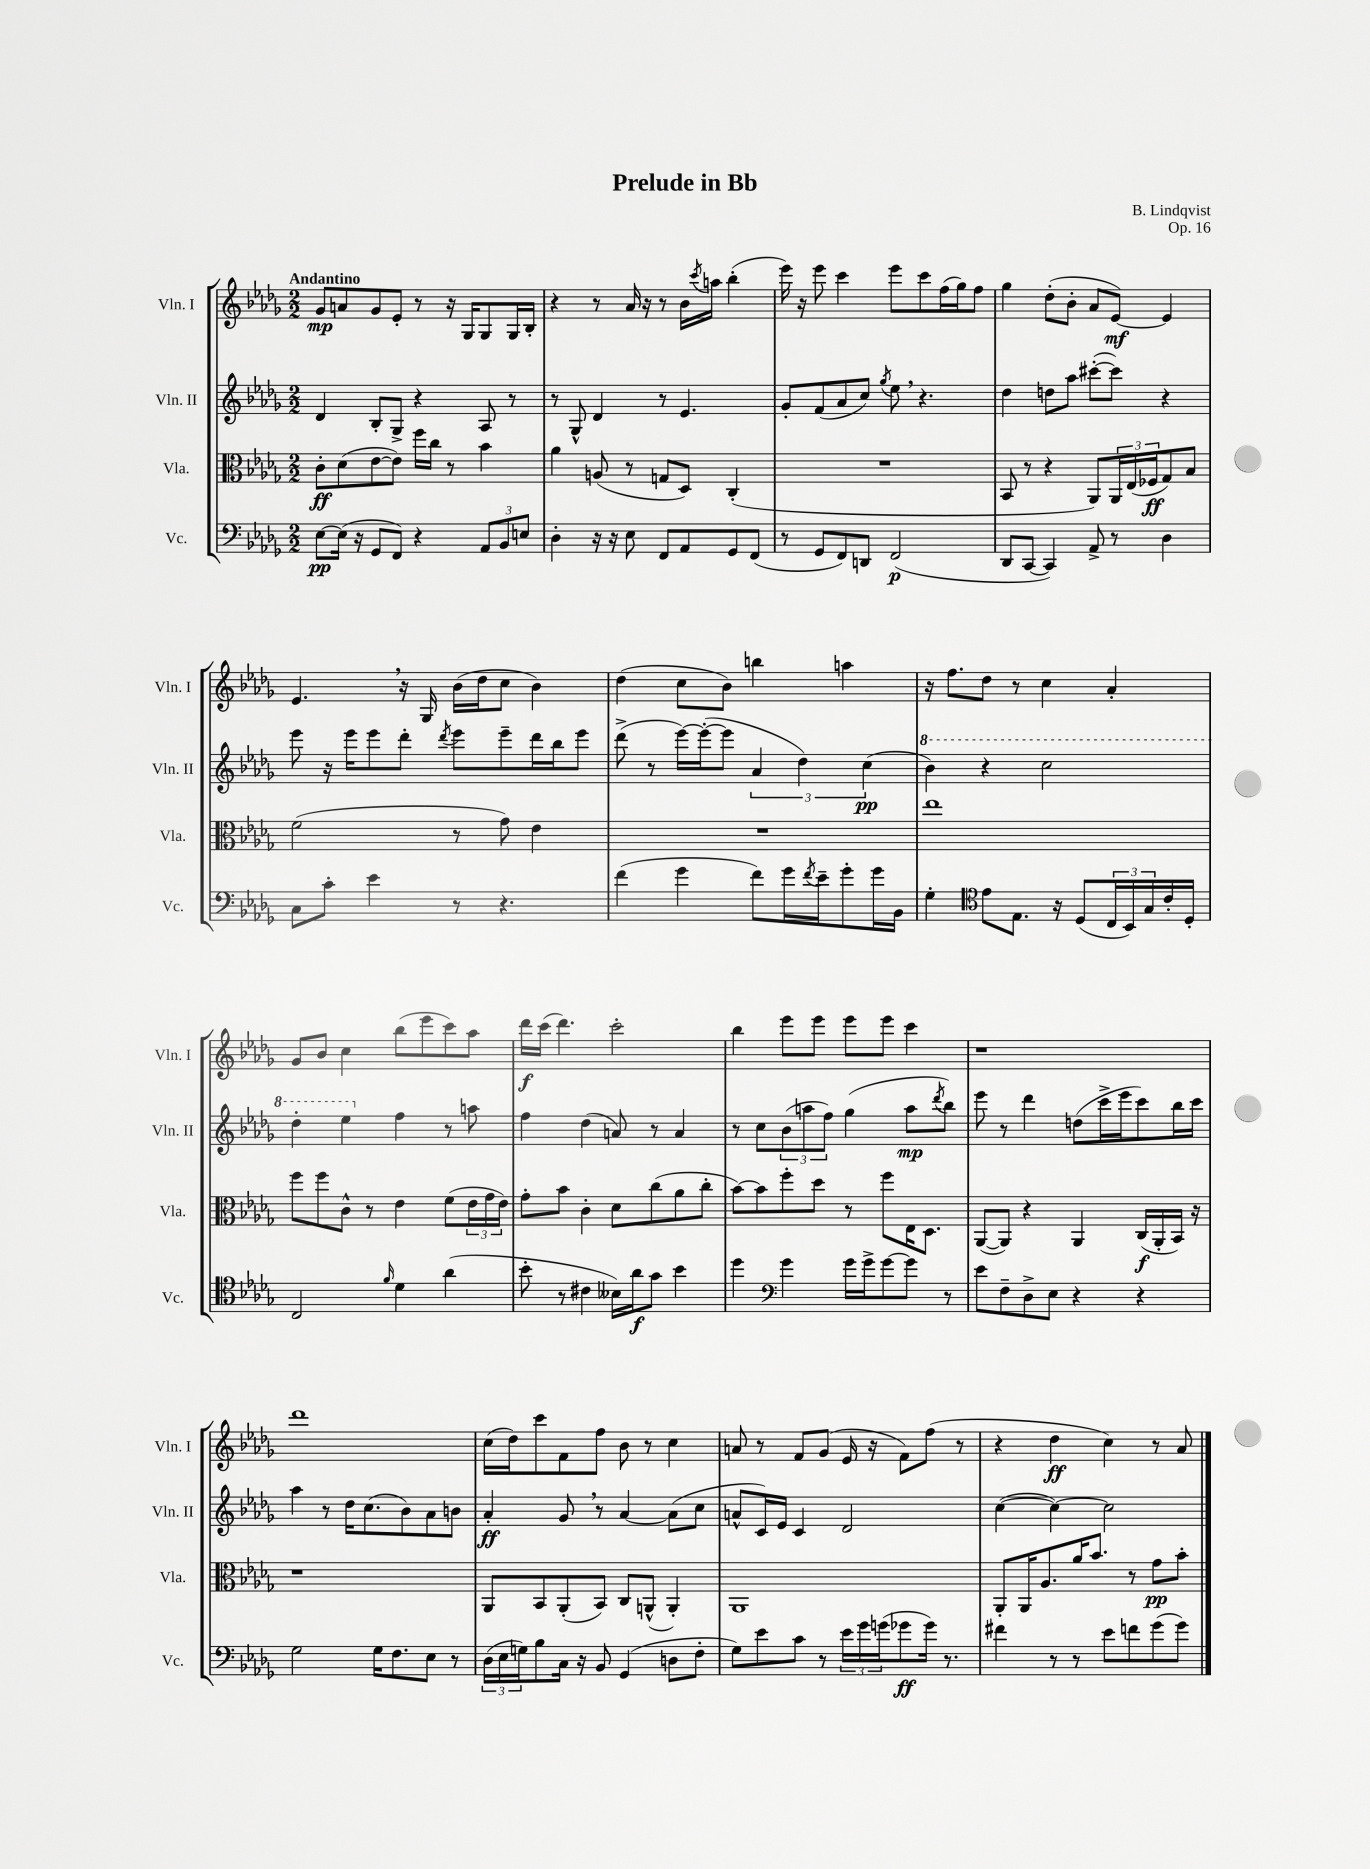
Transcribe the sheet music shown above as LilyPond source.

\header { title = "Prelude in Bb" composer = "B. Lindqvist" opus = "Op. 16" }
<<
\new StaffGroup <<
\new Staff = "s0" \with { instrumentName = "Vln. I" shortInstrumentName = "Vln. I" } {
    \clef treble \key des \major \numericTimeSignature \time 2/2 \tempo "Andantino"
    ges'8\mp a'8 ges'8 ees'8-. r8 r16 ges16 ges8 ges16 bes16-. |
    r4 r8 aes'16 r16 r8 bes'16 \acciaccatura { c'''8 } a''16 bes''4-.( |
    ees'''16) r16 ees'''8 c'''4 ees'''8 c'''8 f''16( ges''16) f''8 |
    ges''4 des''8-.( bes'8-. aes'8 ees'8~\mf) ees'4 |
    ees'4. \breathe r16 ges16 bes'16( des''16 c''8 bes'4) |
    des''4( c''8 bes'8) b''4 a''4 |
    r16 f''8. des''8 r8 c''4 aes'4-. |
    ges'8 bes'8 c''4 bes''8( ees'''8 c'''8) aes''8 |
    des'''16\f c'''16( des'''4.) c'''2-. |
    bes''4 ees'''8 ees'''8 ees'''8 ees'''8 c'''4 |
    r1 |
    des'''1 |
    c''16( des''16) c'''8 f'8 f''8 bes'8 r8 c''4 |
    a'8 r8 f'8 ges'8( ees'16 r16 f'8) f''8( r8 |
    r4 des''4\ff c''4) r8 aes'8 \bar "|." |
}
\new Staff = "s1" \with { instrumentName = "Vln. II" shortInstrumentName = "Vln. II" } {
    \clef treble \key des \major \numericTimeSignature \time 2/2
    des'4 bes8-. ges8-> r4 aes8 r8 |
    r8 ges8-^ des'4 r8 ees'4. |
    ges'8-. f'8( aes'8 c''8) \acciaccatura { ges''8 } ees''8 \breathe r4. |
    des''4 d''8 aes''8 cis'''8~-.( cis'''8) r4 |
    ees'''8 r16 ees'''16 ees'''8 des'''8-. \acciaccatura { des'''8 } ees'''8 ees'''8-- des'''16 bes''16 ees'''8 |
    des'''8->( r8 ees'''16~) ees'''16~-.( ees'''8 \tuplet 3/2 { aes'4 des''4) c''4\pp( } |
    \ottava #1 bes''4) r4 c'''2 |
    des'''4-. ees'''4 \ottava #0 f''4 r8 a''8 |
    f''4 des''4( a'8) r8 a'4 |
    r8 c''8 \tuplet 3/2 { bes'8( a''8 f''8) } ges''4( a''8\mp \acciaccatura { des'''8 } bes''8) |
    ees'''8 r8 des'''4 d''8( c'''16-> ees'''16 c'''8) bes''16 c'''16 |
    aes''4 r8 des''16 c''8.( bes'8) aes'8 b'8 |
    aes'4-.\ff ges'8 \breathe r8 aes'4~ aes'8( c''8 |
    a'8-^ c'16) ees'16 c'4 des'2 |
    c''4~( c''4~) c''2 \bar "|." |
}
\new Staff = "s2" \with { instrumentName = "Vla." shortInstrumentName = "Vla." } {
    \clef alto \key des \major \numericTimeSignature \time 2/2
    c'8-.\ff des'8( ees'8~ ees'8) f''16 c''16 r8 bes'4 |
    aes'4 a8( r8 g8 des8) c4-.( |
    R1 |
    bes,8 r8 r4 aes,8) \tuplet 3/2 { aes,16 ees16( fes16\ff } ges8) bes8 |
    f'2( r8 ges'8) ees'4 |
    R1 |
    ees''1 |
    f''8 f''8 c'8-^ r8 ees'4 f'8( \tuplet 3/2 { ees'16 ges'16 ees'16) } |
    ges'8-. bes'8 c'4-. des'8 c''8( aes'8 c''8-. |
    bes'8~) bes'8 f''8-. des''8 r8 f''8 ees16 des8. |
    aes,8~( aes,8) r4 aes,4 c16\f( aes,16-. bes,16) r16 |
    r1 |
    aes,8 bes,8 aes,8-.( bes,8) c8 a,8-^( a,4-.) |
    aes,1 |
    aes,8-. aes,16 aes8. aes'16 bes'8. r8 ges'8\pp bes'8-. \bar "|." |
}
\new Staff = "s3" \with { instrumentName = "Vc." shortInstrumentName = "Vc." } {
    \clef bass \key des \major \numericTimeSignature \time 2/2
    ees8~\pp ees16( r16 ges,8 f,8) r4 \tuplet 3/2 { aes,8 bes,8 e8 } |
    des4-. r16 r16 ees8 f,8 aes,8 ges,8 f,8( |
    r8 ges,8 f,8) d,8 f,2\p( |
    des,8 c,8~ c,4) aes,8-> r8 des4 |
    c8 c'8-. ees'4 r8 r4. |
    f'4( ges'4 f'8) ges'16 \acciaccatura { f'8 } ees'16-- ges'8-. ges'16 bes,16 |
    ges4-. \clef tenor ees'8 ees8. r16 des8( \tuplet 3/2 { c16 bes,16) ges16 } c'16-. des16-. |
    c2 \grace { f'16 } des'4 aes'4( |
    bes'8-. r8 cis'4 beses16) aes'16\f ges'8 bes'4 |
    des''4 \clef bass ges'4 ges'16 ges'16-> ges'8~ ges'8 r8 |
    ees'8 f8-- des8-> ees8 r4 r4 |
    ges2 ges16 f8. ees8 r8 |
    \tuplet 3/2 { des16( ees16 g16) } bes8 c16 r16 bes,8 ges,4( d8 f8-. |
    ges8) ees'8 c'8 r8 \tuplet 3/2 { ees'16 ges'16 g'16( } ges'8\ff ges'16) r8. |
    fis'4 r8 r8 ees'8 f'8 ges'8( ges'8) \bar "|." |
}
>>
>>
\layout { \context { \Score \remove "Bar_number_engraver" } }
